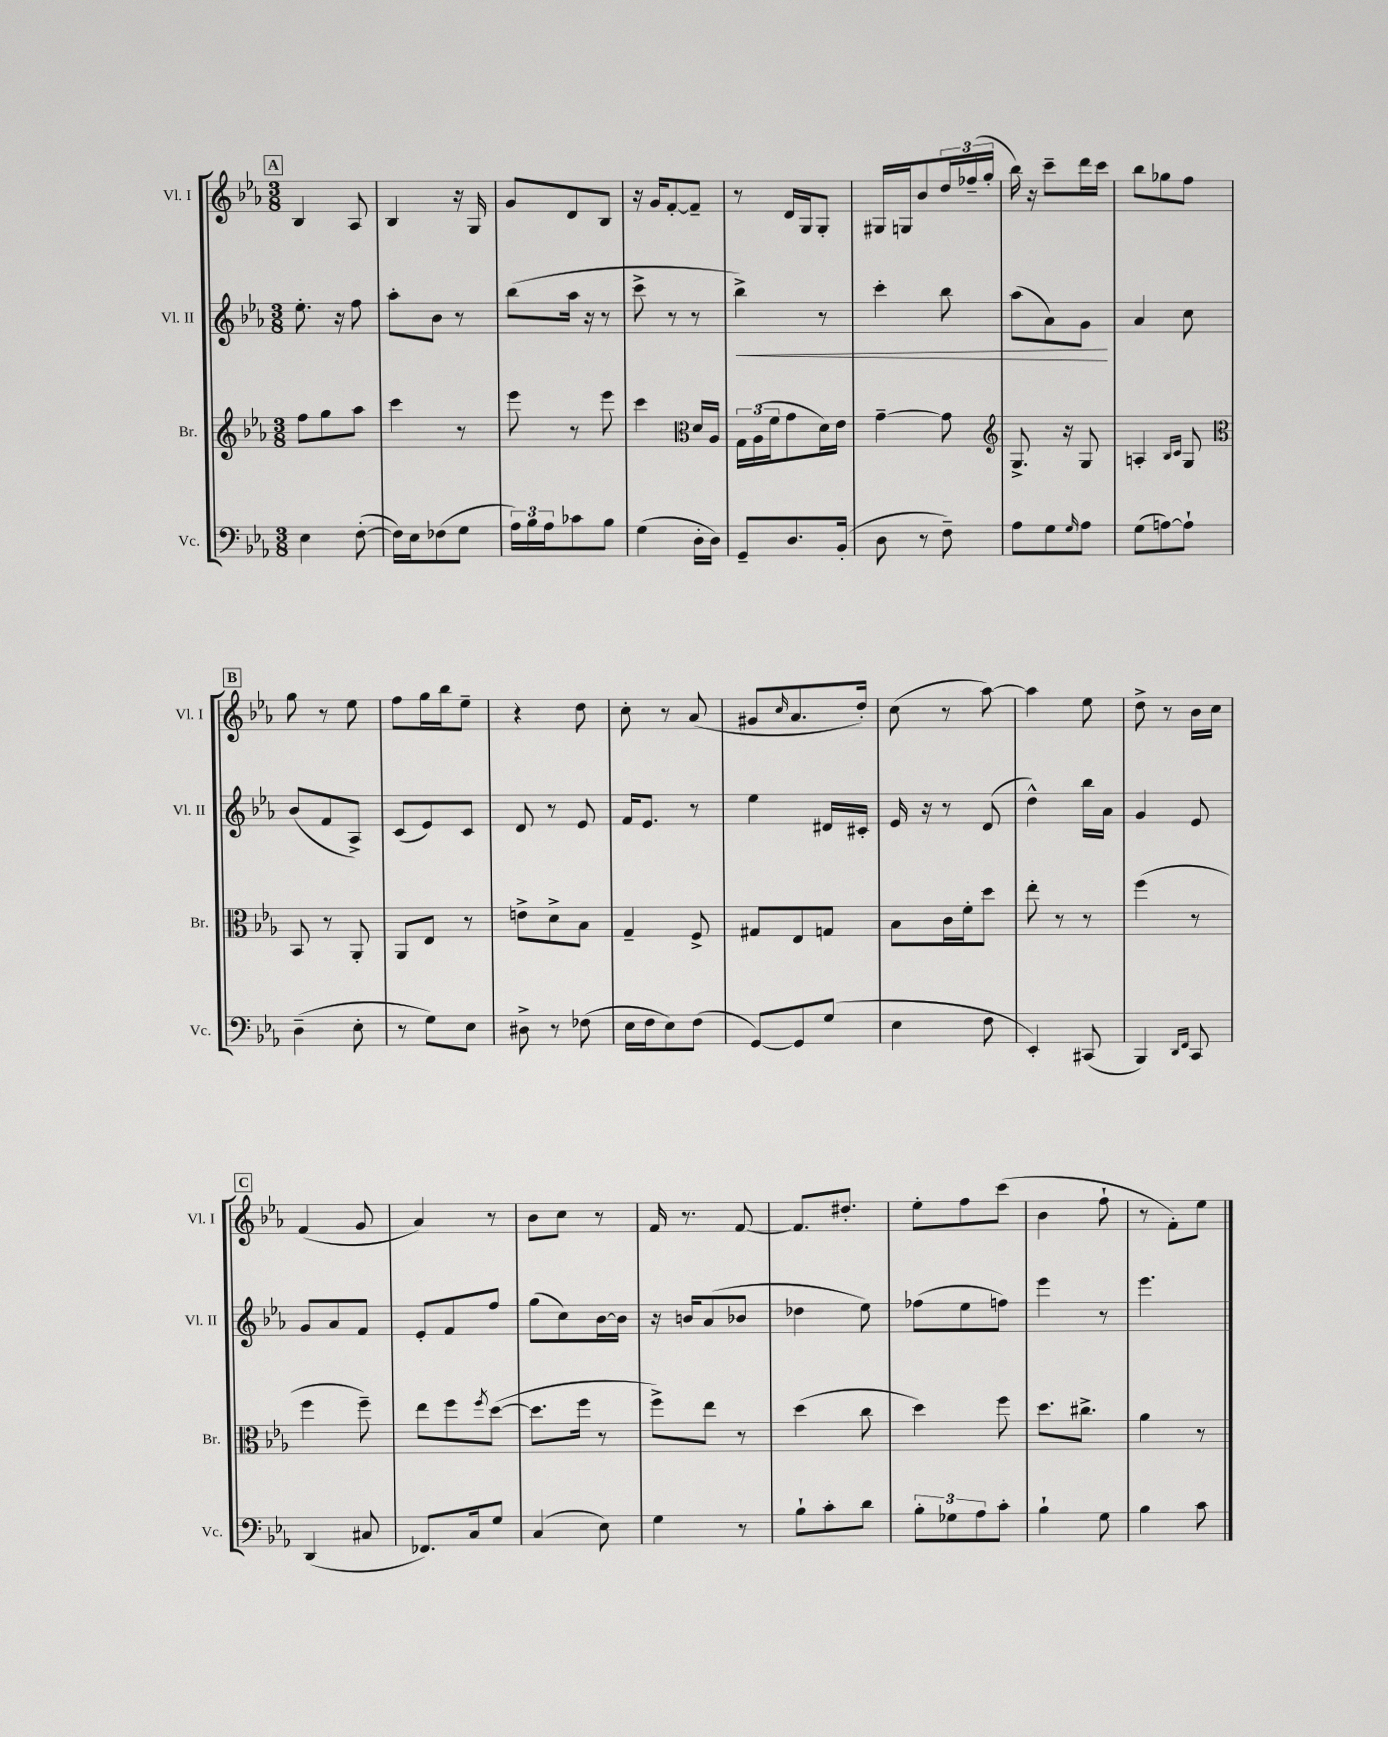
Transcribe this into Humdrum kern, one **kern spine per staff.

**kern	**kern	**kern	**dynam	**kern
*part4	*part3	*part2	*part2	*part1
*staff4	*staff3	*staff2	*staff2	*staff1
*I"Vc.	*I"Br.	*I"Vl. II	*	*I"Vl. I
*I'Vc.	*I'Br.	*I'Vl. II	*	*I'Vl. I
*clefF4	*clefG2	*clefG2	*	*clefG2
*k[b-e-a-]	*k[b-e-a-]	*k[b-e-a-]	*	*k[b-e-a-]
*M3/8	*M3/8	*M3/8	*	*M3/8
!!LO:REH:place=s1:t=A
=4	=4	=4	=4	=4
4E-\	8ff\L	8.ee-'\	.	4B-/
.	8gg\	.	.	.
.	.	16r	.	.
([8F'\	8aa-\J	8ff\	.	8A-/
=5	=5	=5	=5	=5
16F\LL])	4ccc\	8aa-'\L	.	4B-/
16E-\J	.	.	.	.
(8F-X\	.	8b-\J	.	.
8G\J	8r	8r	.	16r
.	.	.	.	16G/
=6	=6	=6	=6	=6
24A-\LL)	8eee-\	(8bb-\L	.	8g/L
24B-\	.	.	.	.
24A-\J	.	.	.	.
8c-X\	8r	16aa-\Jk	.	8d/
.	.	16r	.	.
8B-\J	8eee-\	8r	.	8B-/J
=7	=7	=7	=7	=7
(4G\	4ccc\	8ccc^\	.	16r
.	.	.	.	16g/KL
.	.	8r	.	[8f'/
*	*clefC3	*	*	*
16D'\LL	16d/LL	8r	.	8f~/J]
16D\JJ)	16A-/JJ	.	.	.
=8	=8	=8	=8	=8
!	!	!	!LO:HP:b	!
8GG~/L	24G\LL	4bb-^\)	<	8r
.	(24A-\	.	.	.
.	24f\J	.	.	.
8.D/	8g\	.	.	16d/LL
.	.	.	.	16G/J
.	16d\L)	8r	.	8G'/J
(16BB-'/Jk	16e-\JJ	.	.	.
=9	=9	=9	=9	=9
8D\	[4g~\	4ccc'\	.	16G#X/LL
.	.	.	.	16Gn/J
8r	.	.	.	8b-/
8F~\)	8g\]	8bb-\	.	24dd/L
.	.	.	.	(24ff-X~/
.	.	.	.	24gg'/JJ
=10	=10	=10	=10	=10
*	*clefG2	*	*	*
8A-\L	8.G^/	(8aa-\L	.	16bb-\)
.	.	.	.	16r
8G\	.	8a-\)	.	8ccc~\L
.	16r	.	.	.
16qqG/	.	.	.	.
8A-\J	8G/	8g\J	.	16ddd\L
.	.	.	.	16ccc\JJ
.	.	.	[	.
=11	=11	=11	=11	=11
(8G\L	4An'/	4a-/	.	8bb-\L
[8An\)	.	.	.	8gg-X\
.	16qqB-/LL	.	.	.
.	16qqc/JJ	.	.	.
8A`\J]	8G/	8cc\	.	8ff\J
!!LO:LB:g=z
!!LO:REH:place=s1:t=B
=12	=12	=12	=12	=12
*	*clefC3	*	*	*
(4D~\	8BB-/	(8b-/L	.	8gg\
.	8r	8f/	.	8r
8E-'\	8AA-'/	8A-^/J)	.	8ee-\
=13	=13	=13	=13	=13
8r	8AA-/L	(8c/L	.	8ff\L
8G\L)	8E-/J	8e-/)	.	16gg\L
.	.	.	.	16bb-\J
8E-\J	8r	8c/J	.	8ee-~\J
=14	=14	=14	=14	=14
8D#X^\	8en^\L	8d/	.	4r
8r	8d^\	8r	.	.
(8F-X\	8B-\J	8e-/	.	8dd\
=15	=15	=15	=15	=15
16E-\LL	4G~/	16f/KL	.	8cc'\
16F\J	.	8.e-/J	.	.
8E-\)	.	.	.	8r
(8F\J	8F^/	8r	.	(8a-/
=16	=16	=16	=16	=16
[8GG/L)	8G#X/L	4ee-\	.	8g#X/L
.	.	.	.	16qqcc/
8GG/]	8E-/	.	.	8.a-/
(8G/J	8Gn/J	16d#X/LL	.	.
.	.	16c#X'/JJ	.	16dd'/Jk)
=17	=17	=17	=17	=17
4E-\	8B-\L	16e-/	.	(8cc\
.	.	16r	.	.
.	16c\L	8r	.	8r
.	16f'\J	.	.	.
8F\	8dd\J	(8d/	.	[8aa-\)
=18	=18	=18	=18	=18
4EE-'/)	8ee-'\	4dd^^\)	.	4aa-\]
.	8r	.	.	.
(8CC#X/	8r	16bb-\LL	.	8ee-\
.	.	16a-\JJ	.	.
=19	=19	=19	=19	=19
4BBB-/)	(4ff\	4g/	.	8dd^\
.	.	.	.	8r
16qqDD/LL	.	.	.	.
16qqFF/JJ	.	.	.	.
8CC/	8r	8e-/	.	16b-\LL
.	.	.	.	16cc\JJ
!!LO:LB:g=z
!!LO:REH:place=s1:t=C
=20	=20	=20	=20	=20
(4DD/	4ff\	8g/L	.	(4f/
.	.	8a-/	.	.
8C#X/	8ff~\)	8f/J	.	8g/
=21	=21	=21	=21	=21
8.FF-X/L)	8ee-\L	8e-'/L	.	4a-/)
.	8ff\	8f/	.	.
16C/k	.	.	.	.
.	8qff/	.	.	.
8G/J	([8dd\J	8ff/J	.	8r
=22	=22	=22	=22	=22
(4C/	8.dd\L]	(8gg\L	.	8b-\L
.	.	8cc\)	.	8cc\J
.	16ff\Jk	.	.	.
8E-\)	8r	[16b-\L	.	8r
.	.	16b-\JJ]	.	.
=23	=23	=23	=23	=23
4G\	8ff^\L)	16r	.	16f/
.	.	16bn/KL	.	8.r
.	8ee-\J	(8a-/	.	.
8r	8r	8b-X/J	.	[8f/
=24	=24	=24	=24	=24
8B-`\L	(4dd\	4dd-X\	.	8.f/L]
8c'\	.	.	.	.
.	.	.	.	8.dd#X'/J
8d\J	8cc\	8ee-\)	.	.
=25	=25	=25	=25	=25
12B-'\L	4dd\)	(8ff-X\L	.	8ee-'\L
12G-X\	.	.	.	.
.	.	8ee-\	.	8ff\
12A-\	.	.	.	.
8c'\J	8ff\	8ffn\J)	.	(8ccc\J
=26	=26	=26	=26	=26
4B-`\	8.dd\L	4eee-\	.	4b-\
.	8.cc#X^\J	.	.	.
8G\	.	8r	.	8ff`\
=27	=27	=27	=27	=27
4B-\	4a-\	4.eee-\	.	8r
.	.	.	.	8f'\L)
8c\	8r	.	.	8ee-\J
==	==	==	==	==
*-	*-	*-	*-	*-
